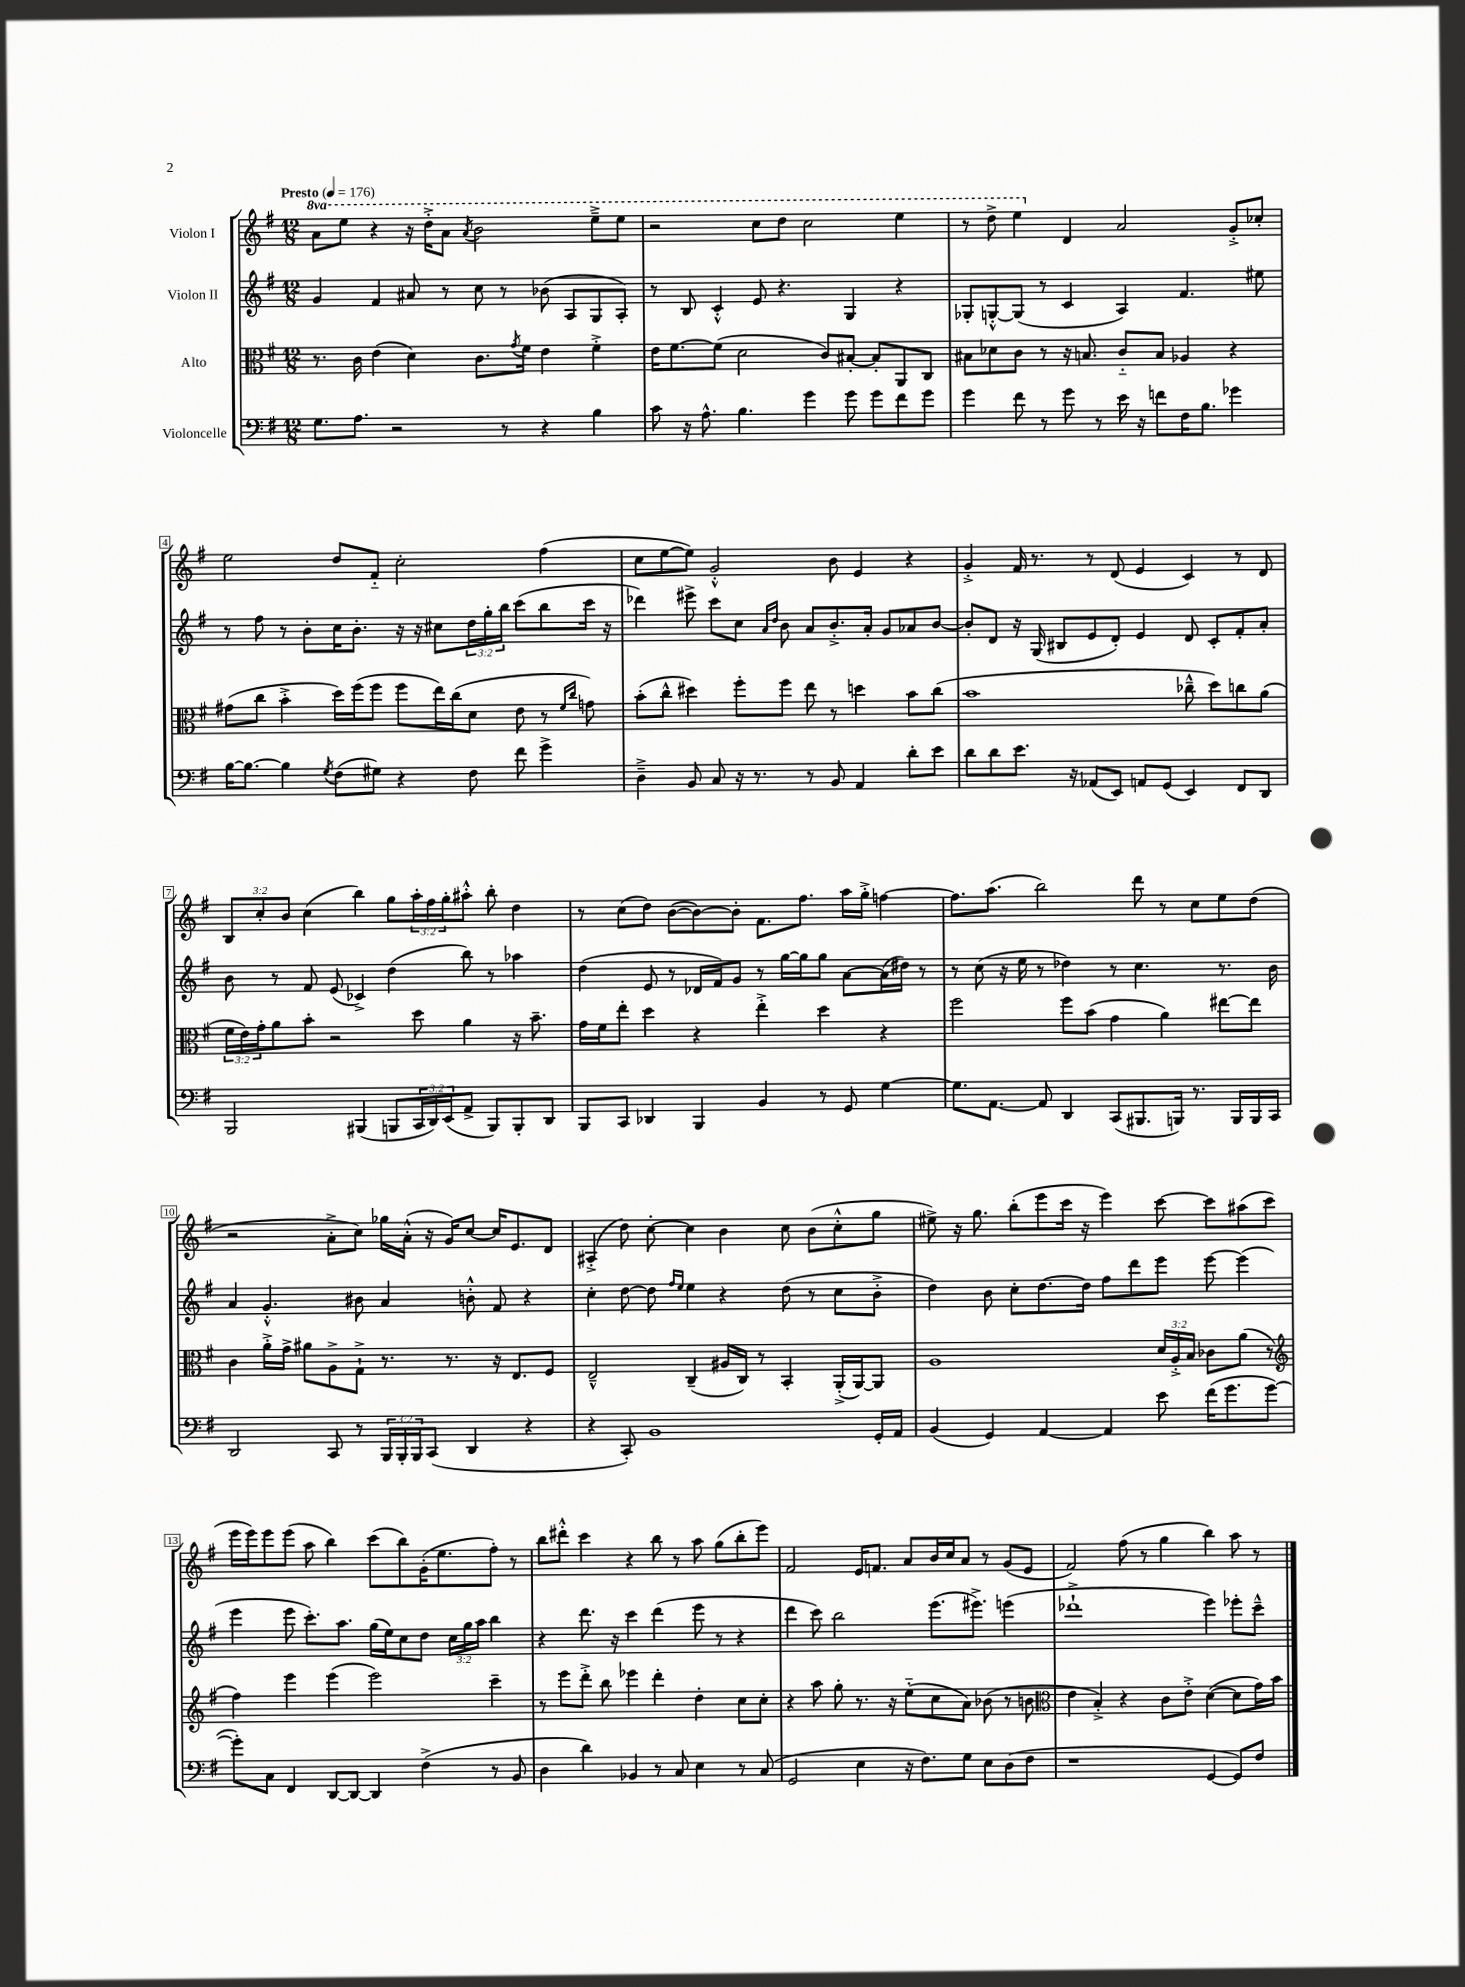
<<
\new StaffGroup <<
\new Staff = "s0" \with { instrumentName = "Violon I" } {
    \clef treble \key g \major \numericTimeSignature \time 12/8 \override Staff.TupletNumber.text = #tuplet-number::calc-fraction-text \set Staff.ottavationMarkups = #ottavation-simple-ordinals \tempo "Presto" 4 = 176
    \ottava #1 a''8 e'''8 r4 r16 d'''16-.-> a''8 \acciaccatura { a''8 } b''2 e'''8---> e'''8 |
    r2 c'''8 d'''8 c'''2 e'''4 |
    r8 d'''8-> e'''4 \ottava #0 d'4 a'2 g'8-.-> ces''8-. |
    e''2 d''8 fis'8-_ c''2-. fis''4( |
    c''8 e''8~ e''8) g'2-.-^ b'8 e'4 r4 |
    g'4-.-> fis'16 r8. r8 d'8( e'4 c'4) r8 d'8 |
    \tuplet 3/2 { b8 c''8-. b'8 } c''4( b''4) g''8 \tuplet 3/2 { a''16-. fis''16 g''16-. } ais''8-.-^ b''8-. d''4 |
    r8 c''8( d''8) b'8~( b'8~) b'8-. fis'8. fis''8. a''16 g''16-.-> f''4~ |
    f''8. a''8.( b''2) d'''8 r8 c''8 e''8 d''8( |
    r2 a'8-.-> c''8) ges''16 a'16-.-^( r16 g'16) c''8~ c''16 e'8. d'8 |
    ais4-.->( d''8) c''8~-. c''4 b'4 c''8 b'8( c''8-.-^ g''8 |
    eis''8->) r16 g''8. b''8-.( e'''8 c'''16 r16 e'''4) c'''8~ c'''8 ais''8( c'''8 |
    e'''16 e'''16) e'''8 e'''8( a''8 b''4) c'''8( b''8) g'16-.( e''8. fis''8-.) r8 |
    b''8 dis'''8-.-^ c'''4 r4 b''8 r8 a''8 g''8( b''8-. e'''8) |
    fis'2 e'16 f'8. a'8 b'16 c''16 a'8 r8 g'8( e'8 |
    fis'2) fis''8( r8 g''4 b''4) a''8 r8 \bar "|." |
}
\new Staff = "s1" \with { instrumentName = "Violon II" } {
    \clef treble \key g \major \numericTimeSignature \time 12/8 \override Staff.TupletNumber.text = #tuplet-number::calc-fraction-text
    g'4 fis'4 ais'8 r8 c''8 r8 bes'8( a8 g8 a8-.) |
    r8 b8 c'4-.-^ e'8 r4. g4 r4 |
    ges8-. g8~-.-^ g8( r8 c'4 a4) fis'4. eis''8 |
    r8 fis''8 r8 b'8-. c''16 b'8.-. r16 r16 cis''8 \tuplet 3/2 { d''16 g''16-. b''16 } c'''8( b''8 c'''16 r16 |
    des'''4) eis'''8-> c'''8 c''8 \grace { a'16 d''16 } b'8 a'8 b'8.-.-> a'16-. g'8 aes'8 b'8~ |
    b'8-. d'8 r16 g16( bis8 e'8 d'8-.) e'4 d'8 c'8-. fis'8-. a'8-. |
    b'8 r8 fis'8 e'8( ces'4->) d''4( b''8) r8 aes''4 |
    d''4( e'8 r8 des'16 fis'16) g'8 r8 g''16~ g''16 g''8 a'8~ a'16( dis''16) r8 |
    r8 c''8( r16 e''16 r8 des''4) r8 c''4. r8. b'16 |
    a'4 g'4.-.-^ bis'8 a'4 b'8-.-^ fis'8 r4 |
    c''4-. d''8~ d''8 \grace { fis''16 e''16 } e''4 r4 d''8( r8 c''8 b'8-.-> |
    d''4) b'8 c''8-. d''8.~ d''16 fis''8 d'''8 e'''8 e'''8~ e'''4( |
    e'''4 e'''8 c'''8.-.) a''8. g''16( e''16) c''8 d''8 \tuplet 3/2 { c''16 g''16 a''16 } b''4 |
    r4 d'''8. r16 c'''4 d'''4( e'''8 r8 r4 |
    d'''4 c'''8) b''2 e'''8.( eis'''8.->) e'''4( |
    des'''1-!-> e'''4) ees'''8-. c'''8---^ \bar "|." |
}
\new Staff = "s2" \with { instrumentName = "Alto" } {
    \clef alto \key g \major \numericTimeSignature \time 12/8 \override Staff.TupletNumber.text = #tuplet-number::calc-fraction-text
    r8. c'16 e'4( d'4) c'8. \acciaccatura { g'8 } fis'16 e'4 fis'4-.-> |
    e'16 fis'8.~ fis'8( d'2 c'8) bis8~-. bis8-. a,8 c8 |
    bis8 des'8 c'8 r8 r16 b8. c'8-_ b8 aes4 r4 |
    gis'8( c''8 b'4-.-> d''16) fis''16( fis''8 fis''8 e''16) c''16( d'8 e'8 r8 \grace { fis'16 c''16 } g'8) |
    b'8-.( c''8-^ dis''4) fis''8-. fis''8 e''8 r8 d''4 b'8 c''8( |
    b'1 ces''8---^ d''8) c''8 a'8( |
    \tuplet 3/2 { fis'16 e'16) g'16-. } a'8 b'8-. r2 d''8 a'4 r16 b'8.-- |
    g'16 fis'16 e''8-. d''4 r4 e''4-.-> d''4 r4 |
    fis''2 fis''8 b'8( g'4 a'4) eis''8~ eis''8 |
    c'4 a'16-.-> g'16-> ais'8 a8-> g8-!-> r8. r8. r16 e8. fis8 |
    e2---^ c4--( ais16 c16) r8 b,4-. a,16-.->( a,16~) a,8 |
    a1 \tuplet 3/2 { d'16 a16-.-> b16 } ces'8 a'8( r8 |
    \clef treble fis''4) e'''4 e'''4( e'''2) c'''4-- |
    r8 e'''8 d'''8-.-> b''8 ees'''4 d'''4-. d''4-. c''8 c''8-. |
    r4 a''8 g''8-. r8. r16 e''8-_( c''8 a'8) bes'8( r8 b'8 |
    \clef alto e'4 b4-.->) r4 c'8 e'8-.-> d'4~( d'8 g'16) b'16 \bar "|." |
}
\new Staff = "s3" \with { instrumentName = "Violoncelle" } {
    \clef bass \key g \major \numericTimeSignature \time 12/8 \override Staff.TupletNumber.text = #tuplet-number::calc-fraction-text
    g8. a8. r2 r8 r4 b4 |
    c'8 r16 a8.-^ b4. g'4 g'8 g'8 fis'8 g'8 |
    g'4 fis'8 r8 g'8 r8 e'16 r16 f'8 fis16 b8. ges'4 |
    b16~ b8.~ b4 \acciaccatura { g8 } fis8( gis8) r4 fis8 fis'8 g'4-> |
    d4---> b,8 c8 r16 r8. r8 b,8 a,4 d'8-. e'8 |
    d'8 d'8 e'8. r16 aes,8( e,8) a,8 g,8( e,4) fis,8 d,8 |
    b,,2 bis,,4( b,,8 \tuplet 3/2 { c,16 d,16) e,16( } a,8-> b,,8) b,,8-. d,8 |
    b,,8 c,8 des,4 b,,4 b,4 r8 g,8 g4~ |
    g8. a,8.~ a,8 d,4 c,8( bis,,8. b,,16) r8. b,,16 b,,16 c,16 |
    d,2 c,8 r8 \tuplet 3/2 { b,,16 b,,16-. b,,16 } c,8( d,4 r4 |
    r4 c,8-.) b,1 g,16-. a,16 |
    b,4( g,4) a,4~ a,4 e'8 fis'16( g'8. g'8~ |
    g'8-.) c8 fis,4 d,8~ d,8~ d,4 fis4->( r8 b,8 |
    d4 d'4) bes,4 r8 c8 e4 r8 c8( |
    g,2 e4 r16 fis8.) g8 e8 d8( fis8 |
    r1 g,4~ g,8) fis8 \bar "|." |
}
>>
>>
\layout { \context { \Score \override BarNumber.stencil = #(make-stencil-boxer 0.1 0.3 ly:text-interface::print) } }
